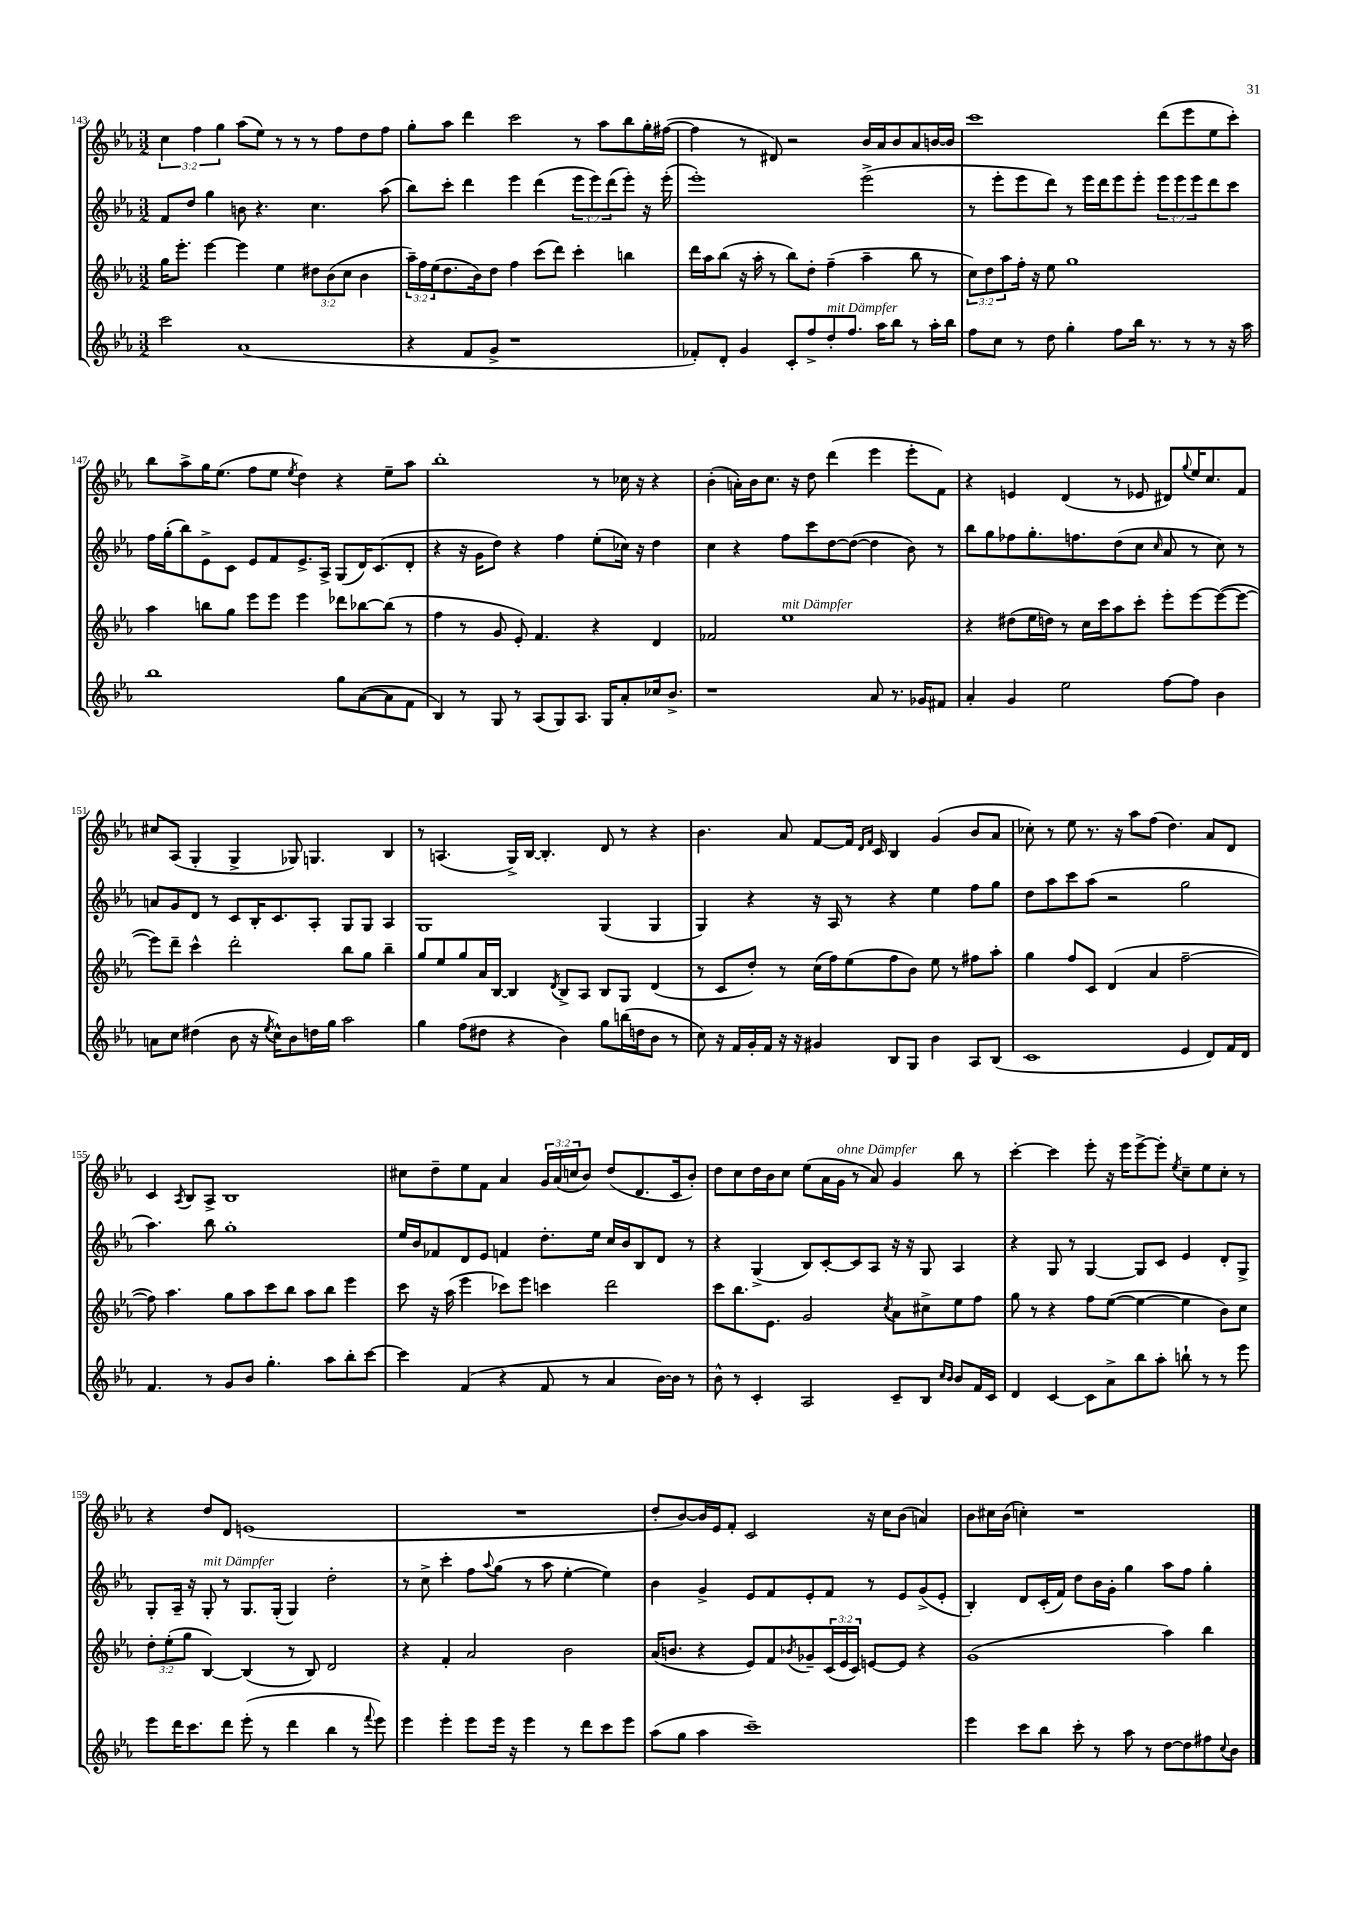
<<
\new StaffGroup <<
\new Staff = "s0" {
    \clef treble \key ees \major \numericTimeSignature \time 3/2 \override Staff.TupletNumber.text = #tuplet-number::calc-fraction-text
    \tuplet 3/2 { c''4 f''4 g''4 } aes''8( ees''8) r8 r8 r8 f''8 d''8 f''8 |
    g''8-. aes''8 d'''4 c'''2 r8 aes''8 bes''8 g''16-. fis''16~( |
    fis''4 r8 dis'8) r2 bes'16 aes'16 bes'8 aes'8 b'16~ b'16 |
    c'''1 d'''8( ees'''8 ees''8 c'''8-.) |
    bes''8 aes''8-> g''16 ees''8.( f''8 ees''8 \acciaccatura { ees''8 } d''4) r4 ees''8-- aes''8 |
    bes''1-. r8 ces''16 r16 r4 |
    bes'4-.( a'16-.) bes'16 c''8. r16 d''8 d'''4( ees'''4 ees'''8-. f'8) |
    r4 e'4 d'4( r8 ees'8 dis'8) \appoggiatura { g''8 } ees''16 c''8. f'8 |
    cis''8 aes8( g4-. g4-> ges8) g4. bes4 |
    r8 a4.( g16->) bes16~ bes4.-. d'8 r8 r4 |
    bes'4. aes'8 f'8~ f'16 \grace { d'16 f'16 } c'16 bes4 g'4( bes'8 aes'8 |
    ces''8-.) r8 ees''8 r8. r16 aes''8 f''8( d''4.) aes'8 d'8 |
    c'4 \acciaccatura { aes8 } bes8 aes8-> bes1 |
    cis''8 d''8-- ees''8 f'8 aes'4 \tuplet 3/2 { g'16 aes'16( c''16 } bes'8) d''8( d'8. c'16 bes'8-.) |
    d''8 c''8 d''16 bes'16 c''8 ees''8( aes'16 g'16^\markup { \italic "ohne Dämpfer" } r8 aes'8) g'4 bes''8 r8 |
    c'''4~-. c'''4 ees'''8-. r16 ees'''16 ees'''8~-> ees'''8-. \acciaccatura { ees''8 } c''8-- ees''8 c''8-. r8 |
    r4 d''8 d'8 e'1( |
    R1. |
    d''8-. bes'8~) bes'16 ees'16 f'8-. c'2 r16 c''16 bes'8( a'4) |
    bes'8 cis''16 bes'16( c''4-.) r1 \bar "|." |
}
\new Staff = "s1" {
    \clef treble \key ees \major \numericTimeSignature \time 3/2 \override Staff.TupletNumber.text = #tuplet-number::calc-fraction-text
    f'8 d''8 g''4 b'8 r4. c''4. aes''8( |
    bes''8) c'''8-. d'''4 ees'''4 d'''4( \tuplet 3/2 { ees'''8 ees'''8) d'''8( } ees'''8-.) r16 ees'''16-.( |
    ees'''1-.) ees'''2->( |
    r8 ees'''8-. ees'''8 d'''8) r8 ees'''16 d'''16 ees'''8 ees'''8-. \tuplet 3/2 { ees'''8 ees'''8 ees'''8 } d'''8 c'''8 |
    f''16 g''16-.( bes''8) ees'8-> c'8 ees'8 f'8 ees'8.-> aes16-> g8( d'16) c'8.( d'8-. |
    r4 r16 g'16 d''8) r4 f''4 ees''8-.( ces''16) r16 d''4 |
    c''4 r4 f''8 c'''8 d''8~ d''8~( d''4 bes'8) r8 |
    bes''8 g''8 fes''8 g''8.-. f''8. d''8( c''8 \grace { c''16 } aes'8 r8 c''8) r8 |
    a'8 g'8 d'8 r8 c'8 bes16-. c'8. aes8-. g8 g8 aes4 |
    g1 g4( g4 |
    g4) r4 r16 aes16 r8 r4 ees''4 f''8 g''8 |
    d''8 aes''8 c'''8 aes''8( r2 g''2 |
    aes''4.) bes''8 g''1-. |
    ees''16 bes'16 fes'8 d'8 ees'8 f'4 d''8.-. ees''16 c''16 bes'16 bes8 d'8 r8 |
    r4 g4->( bes8) c'8~-. c'8 aes8 r16 r16 g8 aes4 |
    r4 g8 r8 g4~ g8 c'8 ees'4 d'8-. g8-> |
    g8-. aes16-- r16 g8-.^\markup { \italic "mit Dämpfer" } r8 g8. g16-.( g4) d''2-. |
    r8 c''8-> c'''4-. f''8 \appoggiatura { aes''8 } g''8( r8 aes''8 ees''4~-. ees''4) |
    bes'4 g'4-> ees'8 f'8 ees'8-. f'8 r8 ees'8 g'8->( ees'8-. |
    bes4-.) d'8 c'16-.( f'16) d''8 bes'16 g'16-. g''4 aes''8 f''8 g''4-. \bar "|." |
}
\new Staff = "s2" {
    \clef treble \key ees \major \numericTimeSignature \time 3/2 \override Staff.TupletNumber.text = #tuplet-number::calc-fraction-text
    g''16 ees'''8.-. ees'''4~ ees'''4 ees''4 \tuplet 3/2 { dis''8 bes'8( c''8 } bes'4 |
    \tuplet 3/2 { aes''16--) f''16 ees''16( } d''8. bes'16) d''8 f''4 c'''8( d'''8) c'''4-. b''4 |
    d'''16 aes''16 bes''8( r16 aes''16-. r8 bes''8) d''8-. f''4--( aes''4-- bes''8 r8 |
    \tuplet 3/2 { c''8) d''8 aes''8 } f''16-. r16 ees''8 g''1 |
    aes''4 b''8 g''8 ees'''8 ees'''8 ees'''4 des'''8 bes''8~ bes''8( r8 |
    f''4 r8 g'8 ees'8-.) f'4. r4 d'4 |
    fes'2 ees''1^\markup { \italic "mit Dämpfer" } |
    r4 dis''8( ees''16 d''16) r8 c''16 c'''16 aes''8 c'''8-. ees'''8-. ees'''8~ ees'''8~( ees'''8~ |
    ees'''8) d'''8-- c'''4-^ d'''2-. bes''8 g''8 bes''4-- |
    g''8 ees''8 g''8 aes'16 bes16~ bes4 \acciaccatura { d'8 } bes8-> aes8 bes8 g8 d'4( |
    r8 c'8 d''8-.) r8 c''16( f''16) ees''8( f''8 bes'8) ees''8 r8 fis''8 aes''8-. |
    g''4 f''8 c'8 d'4( aes'4 f''2~-- |
    f''8) aes''4. g''8 aes''8 c'''8 bes''8 aes''8 bes''8 ees'''4 |
    c'''8 r16 aes''16( ees'''4 ces'''8) ees'''8 c'''4 d'''2 |
    c'''8 bes''8. ees'8. g'2 \acciaccatura { c''8 } aes'8 cis''8-> ees''8 f''8 |
    g''8 r8 r4 f''8 ees''8~( ees''4~ ees''4 bes'8) c''8 |
    \tuplet 3/2 { d''8-. ees''8-.( g''8 } bes4~) bes4( r8 bes8) d'2 |
    r4 f'4-. aes'2 bes'2 |
    aes'16( b'8. r4 ees'8) f'8 \acciaccatura { bes'8 } ges'8-- \tuplet 3/2 { c'16( ees'16 c'16) } e'8~ e'8 r4 |
    g'1( aes''4) bes''4 \bar "|." |
}
\new Staff = "s3" {
    \clef treble \key ees \major \numericTimeSignature \time 3/2
    c'''2 aes'1( |
    r4 f'8 g'8-> r1 |
    fes'8-.) d'8-. g'4 c'8-. f''8-> d''8-.^\markup { \italic "mit Dämpfer" } f''8. aes''16 bes''8 r8 aes''16-. bes''16 |
    f''8 c''8 r8 d''8 g''4-. f''8 bes''16 r8. r8 r8 r16 aes''16 |
    bes''1 g''8 aes'8~( aes'8 f'8 |
    bes4) r8 g8 r8 aes8( g8) aes8. g16 aes'8-. ces''16 bes'8.-> |
    r1 aes'8 r8. ges'16 fis'8 |
    aes'4-. g'4 ees''2 f''8~ f''8 bes'4 |
    a'8 c''8 dis''4( bes'8 r16 \acciaccatura { ees''8 } c''16-^) bes'8 d''16 g''16 aes''2 |
    g''4 f''8( dis''8 r4 bes'4) g''8 b''16( d''16 bes'8 r8 |
    c''8) r16 f'16 g'16-. f'16 r16 r16 gis'4 bes8 g8 bes'4 aes8 bes8( |
    c'1 ees'4 d'8) f'16 d'16 |
    f'4. r8 g'8 bes'8 g''4.-. aes''8 bes''8-. c'''8~ |
    c'''4 f'4( r4 f'8 r8 aes'4 bes'16~) bes'16 r8 |
    bes'8-^ r8 c'4-. aes2 c'8-- bes8 \grace { c''16 bes'16 } bes'8 f'16 c'16 |
    d'4 c'4~ c'8 aes'8-> bes''8 aes''8-. b''8-! r8 r8 ees'''8 |
    ees'''8 d'''16 c'''8. d'''8 ees'''8-.( r8 d'''4 bes''4 r8 \appoggiatura { f'''8 } ees'''8) |
    ees'''4 ees'''4-. ees'''8 ees'''16 r16 ees'''4 r8 d'''8 c'''8 ees'''8 |
    aes''8( g''8 aes''4 c'''1--) |
    ees'''4 c'''8 bes''8 c'''8-. r8 aes''8 r8 d''8~ d''8 fis''8 \appoggiatura { c''8 } bes'8 \bar "|." |
}
>>
>>
\layout { \context { \Score currentBarNumber = #143 } }
